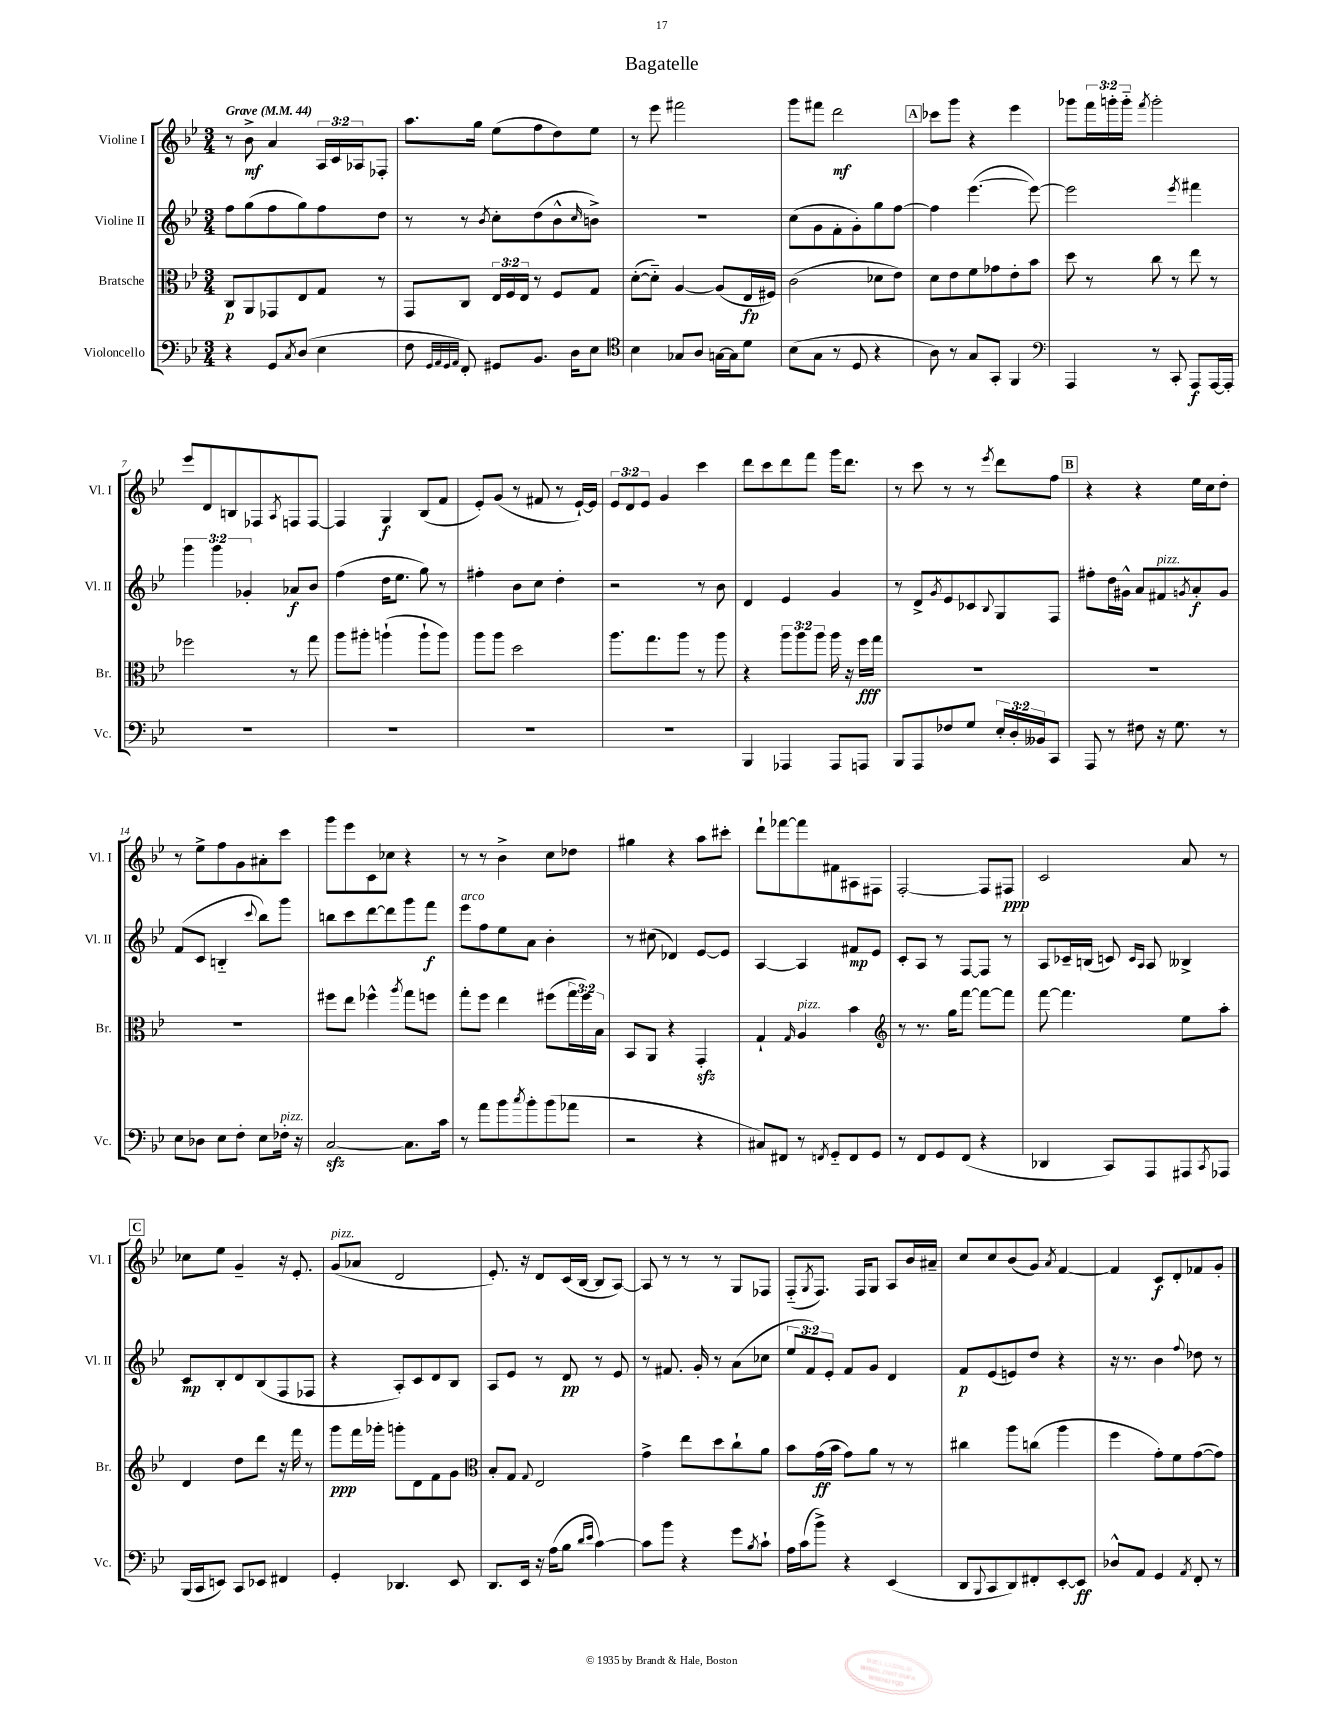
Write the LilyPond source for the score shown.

\header { title = "Bagatelle" }
<<
\new StaffGroup <<
\new Staff = "s0" \with { instrumentName = "Violine I" shortInstrumentName = "Vl. I" } {
    \clef treble \key bes \major \numericTimeSignature \time 3/4 \override Staff.TupletNumber.text = #tuplet-number::calc-fraction-text \tempo "Grave" 4 = 44
    r8 bes'8->\mf a'4 \tuplet 3/2 { a16 c'16 aes16 } fes8-. |
    a''8. g''16 ees''8( f''8 d''8) ees''8 |
    r8 ees'''8 fis'''2 |
    g'''8 fis'''8 d'''2\mf |
    \mark \markup { \box "A" } ces'''8 g'''8 r4 ees'''4 |
    ges'''8 \tuplet 3/2 { f'''16 g'''16-. g'''16-_ } \acciaccatura { f'''8 } g'''2-. |
    ees'''8 d'8 b8 fes8 \acciaccatura { a8 } f8 f8~ |
    f4 g4\f bes8( f'8 |
    ees'8-.) g'8( r8 fis'8 r8 ees'16~-!) ees'16 |
    \tuplet 3/2 { ees'8 d'8 ees'8 } g'4 c'''4 |
    d'''8 c'''8 d'''8 f'''8 g'''16 d'''8. |
    r8 c'''8 r8 r8 \acciaccatura { ees'''8 } d'''8 f''8 |
    \mark \markup { \box "B" } r4 r4 ees''16 c''16 d''8-. |
    r8 ees''8-> f''8 g'8 ais'8-. c'''8 |
    g'''8 ees'''8 c'8 ces''8 r4 |
    r8 r8 bes'4-> c''8 des''8 |
    gis''4 r4 a''8 cis'''8-. |
    d'''8-! fes'''8~ fes'''8 fis'8 ais8 fis8 |
    f2~-. f8 fis8\ppp |
    c'2 a'8 r8 |
    \mark \markup { \box "C" } ces''8 ees''8 g'4-- r16 ees'8.-. |
    g'8^\markup { \italic "pizz." }( aes'8 d'2 |
    ees'8.-.) r16 d'8 c'16( bes16~ bes8 a8~) |
    a8 r8 r8 r8 g8 fes8 |
    f8-_( \acciaccatura { g8 } f8.) f16 g8 a8 bes'16 ais'16-- |
    c''8 c''8 bes'8( g'8) \acciaccatura { a'8 } f'4~ |
    f'4 c'8\f d'8-. fes'8 g'8-. \bar "|." |
}
\new Staff = "s1" \with { instrumentName = "Violine II" shortInstrumentName = "Vl. II" } {
    \clef treble \key bes \major \numericTimeSignature \time 3/4 \override Staff.TupletNumber.text = #tuplet-number::calc-fraction-text
    f''8 g''8( f''8 g''8) f''8 d''8 |
    r8 r8 \acciaccatura { bes'8 } c''8-. d''8( bes'8-^ \grace { c''16 } b'8->) |
    R2. |
    c''8( g'8 f'8-. g'8-.) g''8 f''8~ |
    \mark \markup { \box "A" } f''4 ees'''4.~( ees'''8~) |
    ees'''2 \acciaccatura { ees'''8 } fis'''4 |
    \tuplet 3/2 { g'''4 g'''4 ges'4-. } aes'8\f bes'8 |
    f''4( d''16 ees''8. g''8) r8 |
    fis''4-. bes'8 c''8 d''4-. |
    r2 r8 bes'8 |
    d'4 ees'4 g'4 |
    r8 d'8-> \acciaccatura { g'8 } ees'8 ces'8 \appoggiatura { bes8 } g8 f8 |
    \mark \markup { \box "B" } fis''8-. d''16 gis'16-^ a'8 fis'8^\markup { \italic "pizz." } \acciaccatura { g'8 } a'8-.\f g'8 |
    f'8( c'8 b4-_ \appoggiatura { c'''8 } bes''8) g'''8 |
    b''8 c'''8 d'''8~ d'''8 g'''8 f'''8\f |
    ees'''8^\markup { \italic "arco" } f''8 ees''8 a'8 bes'4-. |
    r8 cis''8( des'4) ees'8~ ees'8 |
    a4~ a4 fis'8\mp ees'8 |
    c'8-. a8 r8 f8~ f8 r8 |
    a8 ces'16-- b16( c'8) \grace { c'16 a16 } a8 beses4-> |
    \mark \markup { \box "C" } c'8\mp bes8-. d'8 bes8( f8 fes8 |
    r4 a8-.) c'8 d'8 bes8 |
    a8 ees'8 r8 d'8\pp r8 ees'8 |
    r8 fis'8. g'16-. r8 a'8( ces''8 |
    \tuplet 3/2 { ees''8 f'8) ees'8-. } f'8 g'8 d'4 |
    f'8\p ees'8( e'8) d''8 r4 |
    r16 r8. bes'4 \appoggiatura { f''8 } des''8 r8 \bar "|." |
}
\new Staff = "s2" \with { instrumentName = "Bratsche" shortInstrumentName = "Br." } {
    \clef alto \key bes \major \numericTimeSignature \time 3/4 \override Staff.TupletNumber.text = #tuplet-number::calc-fraction-text
    c8\p a,8 ges,8 ees8 g8 r8 |
    g,8 c8 \tuplet 3/2 { ees16 f16 ees16 } r8 f8 g8 |
    d'8~-.( d'8-_) a4~ a8( ees16\fp fis16) |
    c'2( des'8 ees'8) |
    \mark \markup { \box "A" } d'8 ees'8 f'8 ges'8 ees'8-. bes'8 |
    d''8 r8 c''8 r8 ees''8 r8 |
    fes''2 r8 g''8 |
    a''8 ais''8-. a''4-!( a''8-! a''8) |
    a''8 a''8 d''2 |
    a''8. g''8. a''8 r8 a''8 |
    r4 \tuplet 3/2 { a''8 a''8 a''8 } a''16 r16 f''16\fff g''16 |
    R2. |
    \mark \markup { \box "B" } R2. |
    R2. |
    fis''8 ees''8 fes''4-^ \acciaccatura { a''8 } g''8 f''8 |
    g''8-. f''8 ees''4 fis''8( \tuplet 3/2 { g''16 fis''16) bes16 } |
    bes,8 a,8 r4 g,4-.\sfz |
    g4-! \grace { g16 } a4^\markup { \italic "pizz." } bes'4 |
    \clef treble r8 r8. g''16 f'''8~ f'''8~ f'''8 |
    f'''8~ f'''4. ees''8 a''8-. |
    \mark \markup { \box "C" } d'4 d''8 d'''8 r16 f'''16 r8 |
    g'''8\ppp f'''16 ges'''16-. g'''8-. d'8 f'8 g'8 |
    \clef alto bes8-. g8 \appoggiatura { g8 } ees2 |
    g'4-> ees''8 d''8 c''8-! a'8 |
    bes'8 g'16\ff( bes'16 g'8) a'8 r8 r8 |
    cis''4 a''8 c''8( a''4 |
    f''4 g'8-.) f'8 g'8~( g'8) \bar "|." |
}
\new Staff = "s3" \with { instrumentName = "Violoncello" shortInstrumentName = "Vc." } {
    \clef bass \key bes \major \numericTimeSignature \time 3/4 \override Staff.TupletNumber.text = #tuplet-number::calc-fraction-text
    r4 g,8 \acciaccatura { c8 } d8( ees4 |
    f8 \grace { g,32 a,32 g,32 a,32 } f,8-.) gis,8 bes,8. d16 ees8 |
    \clef tenor bes4 ges8 a8 g16~ g16 d'8 |
    bes8( g8 r8 d8 r4 |
    \mark \markup { \box "A" } a8) r8 g8 g,8-. f,4 |
    \clef bass a,,4 r8 c,8-. a,,8\f a,,16~ a,,16-. |
    R2. |
    R2. |
    R2. |
    R2. |
    bes,,4 aes,,4 aes,,8 a,,8 |
    bes,,8 a,,8 fes8 g8 \tuplet 3/2 { ees16-. d16-. beses,16 } c,8 |
    \mark \markup { \box "B" } a,,8 r8 fis8 r16 g8. r8 |
    ees8 des8 ees8 f8-. ees8 fes16-.^\markup { \italic "pizz." } r16 |
    c2~\sfz c8. c'16 |
    r8 a'8 bes'8 \acciaccatura { c''8 } bes'8-. bes'8( aes'8 |
    r2 r4 |
    cis8) fis,8 r8 \acciaccatura { f,8 } g,8-_ f,8 g,8 |
    r8 f,8 g,8 f,8( r4 |
    des,4 c,8) a,,8 ais,,8 \acciaccatura { c,8 } aes,,8 |
    \mark \markup { \box "C" } bes,,16( c,16 e,8) c,8 ees,8 fis,4 |
    g,4-. des,4. ees,8 |
    d,8. ees,16 r16 a16( bes8 \grace { d'16 ees'16 } c'4~) |
    c'8 bes'8 r4 g'8 \acciaccatura { bes8 } c'8-! |
    a16 c'16( bes'8->) r4 ees,4( |
    d,8 \appoggiatura { bes,,8 } c,8 d,8) fis,8-. ees,8~-. ees,8\ff |
    des8-^ a,8 g,4 \acciaccatura { a,8 } f,8-. r8 \bar "|." |
}
>>
>>
